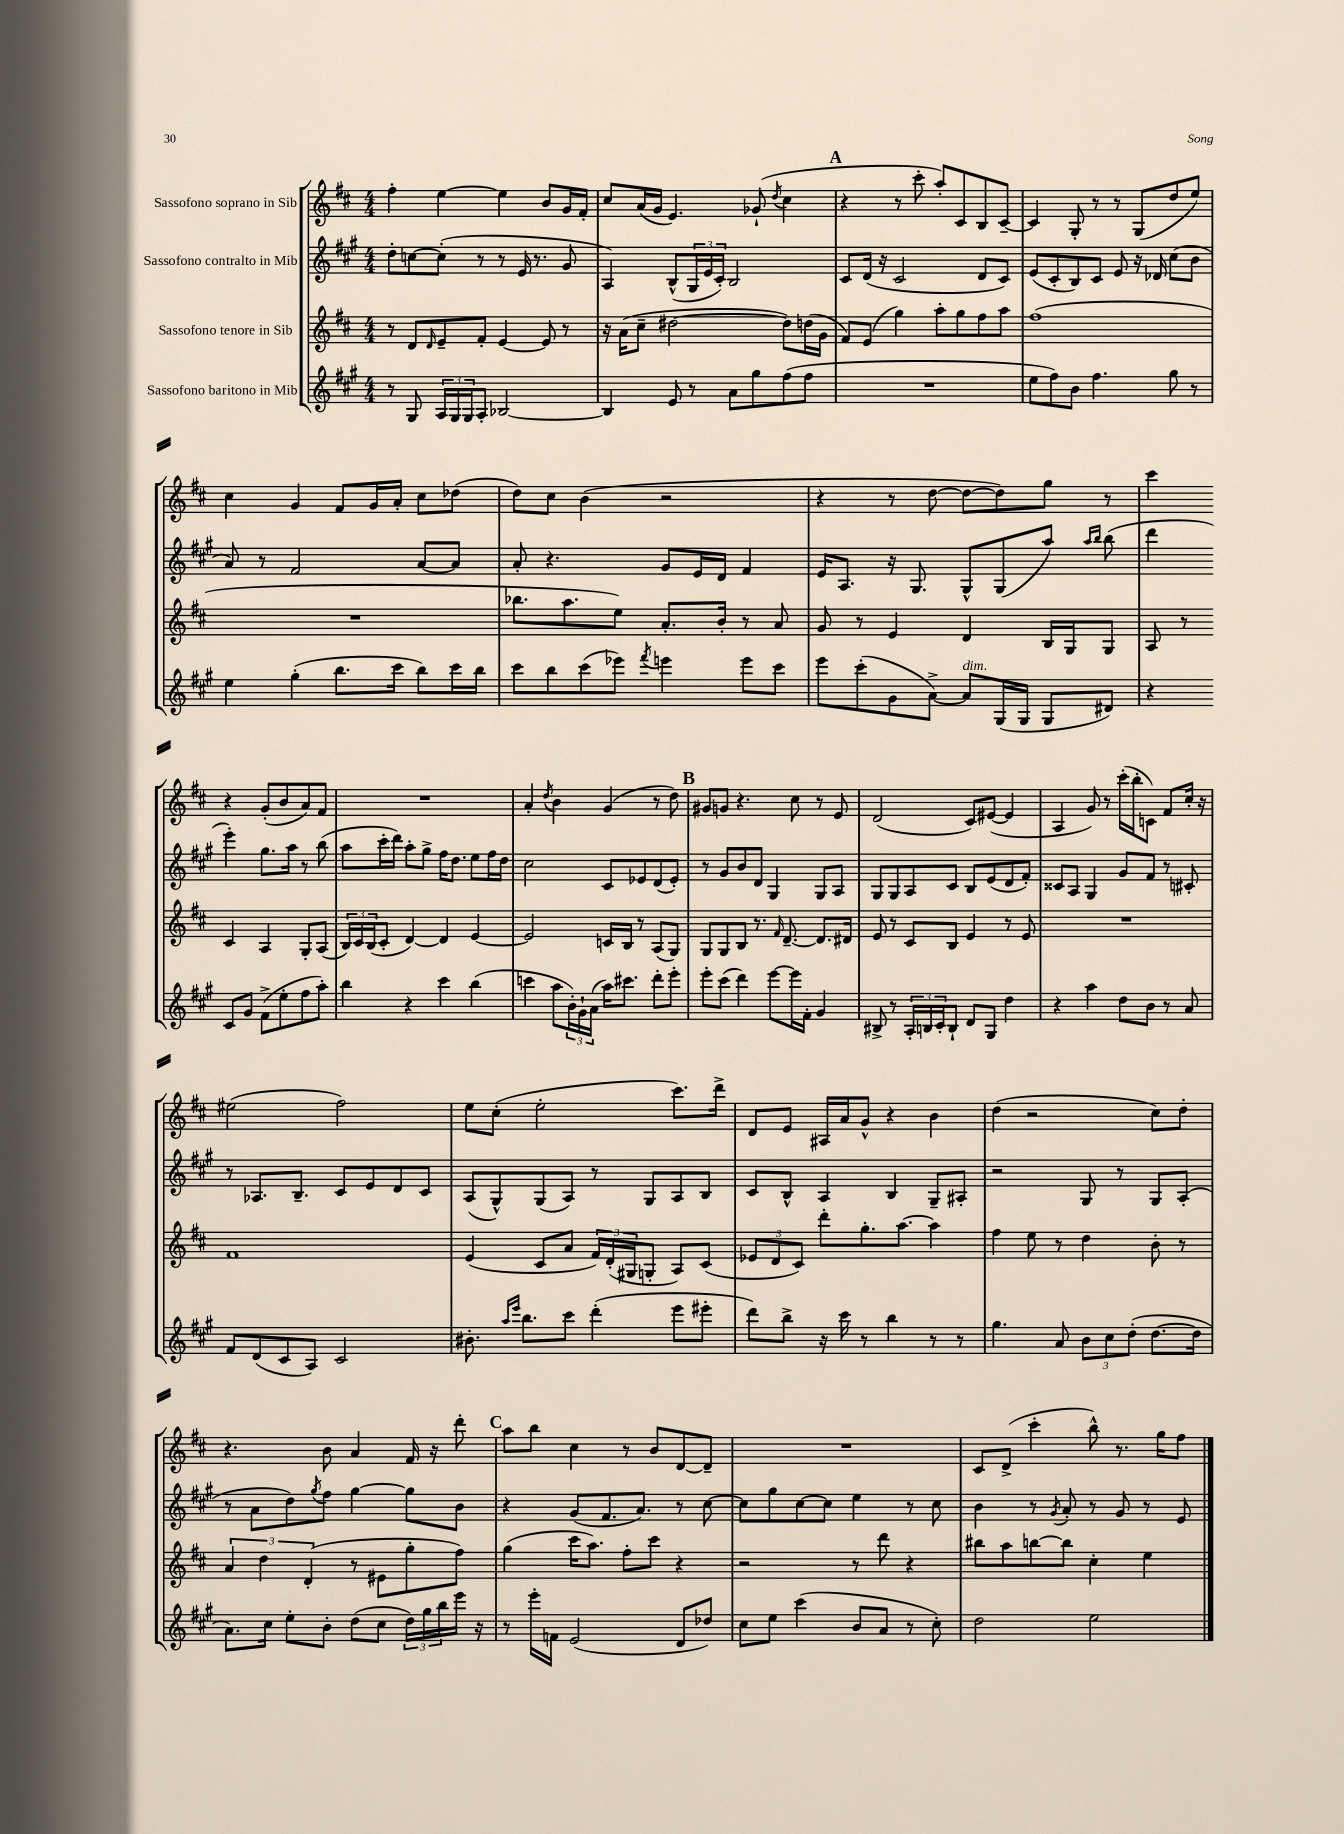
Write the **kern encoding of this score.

**kern	**kern	**kern	**kern
*staff4	*staff3	*staff2	*staff1
*clefG2	*clefG2	*clefG2	*clefG2
*k[f#c#g#]	*k[f#c#]	*k[f#c#g#]	*k[f#c#]
*M4/4	*M4/4	*M4/4	*M4/4
8r	8r	8dd'	4ff#'
8G#	8d	[8cc	.
.	16qqd	.	.
24A	8e~	(8cc']	[4ee
24G#	.	.	.
24G#	.	.	.
8A'	8f#'	8r	.
[2B-	[4e	8r	4ee]
.	.	16e	.
.	.	8.r	.
.	8e]	.	8b
.	8r	8g#	16g
.	.	.	16f#'
=	=	=	=
4B-]	16r	4A)	8cc#
.	(16a	.	.
.	8cc#~	.	(16a
.	.	.	16g
8e	[2dd#	(8B^^	4.e)
8r	.	24G#	.
.	.	24e	.
.	.	24c#')	.
8a	.	2B	.
8gg#	.	.	(8g-`
.	.	.	8qdd
(8ff#	8dd#])	.	4cc#
8ff#	(16dd	.	.
.	16g	.	.
=	=	=	=
1r	8f#)	8c#	4r
.	(8e	(16d	.
.	.	16r	.
.	4gg)	2c#	8r
.	.	.	8ccc#'
.	8aa'	.	8aa')
.	8gg	.	8c#
.	8ff#	8d	8B
.	8aa	8c#)	[8c#~
=	=	=	=
8ee	(1ff#	(8e	4c#]
8ff#)	.	8c#'	.
8b	.	8B)	8G'
4.ff#	.	8c#	8r
.	.	8e	8r
.	.	16r	(8G
.	.	16d-	.
8gg#	.	(8cc#	8dd
8r	.	8b	8ee)
=	=	=	=
4ee	1r	8a)	4cc#
.	.	8r	.
(4gg#'	.	2f#	4g
8.bb	.	.	8f#
.	.	.	16g
16ccc#	.	.	16a'
8bb)	.	[8a	8cc#
16ccc#	.	8a]	(8dd-
16bb	.	.	.
=	=	=	=
8ccc#	8.bb-	8a'	8dd)
8bb	.	4.r	8cc#
.	8.aa	.	.
(8ccc#	.	.	(4b
8eee-)	8ee)	.	.
8qfff#	.	.	.
4eee	8.a'	8g#	2r
.	.	16e	.
.	16b'	16d	.
8eee	8r	4f#	.
8ccc#	8a	.	.
=	=	=	=
8eee	8g	16e	4r
.	.	8.A	.
(8ccc#'	8r	.	.
8g#	4e	16r	8r
.	.	8.G#	.
[8a^)	.	.	[8dd
8a]	4d	8G#^^	8dd_
(16G#	.	(8G#	8dd])
16G#	.	.	.
8G#	16B	8aa)	8gg
.	16G	.	.
.	.	16qqaa	.
.	.	16qqbb	.
8d#)	8G	(8bb	8r
=	=	=	=
4r	8A	4ddd	4ccc#
.	8r	.	.
8c#	4c#	4eee')	4r
8g#	.	.	.
(8f#^	4A	8.gg#	(8g'
8ee'	.	.	8b
.	.	16aa	.
8ff#	8G'	8r	8a)
8aa')	(8A	(8bb	8f#
=	=	=	=
4bb	24B)	8aa	1r
.	24c#	.	.
.	(24B	.	.
.	8c#'	16ccc#'	.
.	.	16ddd)	.
4r	[4d)	8aa'	.
.	.	8gg#^	.
4ccc#	4d]	16ff#	.
.	.	8.dd	.
(4bb	[4e	8ee	.
.	.	16ff#	.
.	.	16dd	.
=	=	=	=
4ccc	2e]	2cc#	4a'
.	.	.	8qdd
8aa	.	.	4b
24b')	.	.	.
24g#`	.	.	.
(24a	.	.	.
16aa)	16c	8c#	(4g
8.ccc#	16B	.	.
.	8r	8e-	.
8ddd'	(8A	(8d	8r
8eee'	8G)	8e-')	8dd)
=	=	=	=
8eee'	8G	8r	8g#
(8ccc#	8G	8g#	8g
4ddd)	8B	8b	4.r
.	8.r	8d	.
[8eee	.	4G#	.
.	16qqf#	.	.
.	[8.d~	.	.
16eee]	.	.	8cc#
16f#'	.	.	.
4g#	8.d]	8G#	8r
.	.	8A	8e
.	16d#	.	.
=	=	=	=
8B#^	8e	8G#	(2d
8r	8r	8G#	.
24A'	8c#	8A	.
24B	.	.	.
24c#'	.	.	.
8B`	8B	8c#	.
8d	4e	8B	8c#)
8G#	.	(8e	([8e#
4dd	8r	8d	4e#]
.	8e	8f#')	.
=	=	=	=
4r	1r	8c##	4A
.	.	8A	.
4aa	.	4G#	8g)
.	.	.	8r
8dd	.	8g#	(16ccc#'
.	.	.	16bb'
8b	.	8f#	8c)
8r	.	8r	8f#
8a	.	8c#'	16cc#'
.	.	.	16r
=	=	=	=
8f#	1f#	8r	(2ee#
(8d	.	8.A-	.
8c#	.	.	.
.	.	8.B~	.
8A)	.	.	.
2c#	.	8c#	2ff#)
.	.	8e	.
.	.	8d	.
.	.	8c#	.
=	=	=	=
8.b#'	(4e	(8A	8ee
.	.	8G#^^)	(8cc#'
16qqaa	.	.	.
16qqeee	.	.	.
8.bb	.	.	.
.	8c#	(8G#	2ee'
8ccc#	8a	8A)	.
(4ddd'	24f#)	8r	.
.	(24d'	.	.
.	24G#	.	.
.	8G'	8G#	.
8eee	8A)	8A	8.ccc#)
8eee#'	(8c#	8B	.
.	.	.	16ddd^
=	=	=	=
8ddd)	12e-	8c#	8d
.	12d	.	.
8bb^	.	8B^^	8e
.	12c#)	.	.
16r	8ddd'	4A	16A#
16ccc#	.	.	16a
8r	8.gg'	.	8g^^
4bb	.	4B	4r
.	[8.aa	.	.
8r	4aa]	8G#~	4b
8r	.	8A#'	.
=	=	=	=
4.gg#	4ff#	2r	(4dd
.	8ee	.	2r
8a	8r	.	.
12b	4dd	8G#	.
12cc#	.	.	.
.	.	8r	.
(12dd'	.	.	.
[8.dd	8b'	8G#	8cc#)
.	8r	(8A'	8dd'
16dd]	.	.	.
=	=	=	=
8.a)	6a	8r	4.r
.	.	8a	.
.	6dd	.	.
16cc#	.	.	.
8ee'	.	8dd)	.
.	(6d'	.	.
.	.	8qgg#	.
8b'	.	8ff#	8b
(8dd	8r	[4gg#	4a
8cc#	8e#	.	.
24dd)	8gg'	8gg#]	16f#
24gg#	.	.	.
.	.	.	16r
24bb	.	.	.
16eee	8ff#)	8b	8ddd'
16r	.	.	.
=	=	=	=
8r	(4gg	4r	8aa
16eee'	.	.	8bb
16f	.	.	.
(2e	16ccc#	(8g#	4cc#
.	8.aa)	.	.
.	.	8.f#	.
.	8ff#'	.	8r
.	.	8.a)	.
.	8ccc#	.	8b
8d	4r	8r	[8d
8dd-)	.	[8cc#	8d~]
=	=	=	=
8cc#	2r	8cc#]	1r
8ee	.	8gg#	.
(4ccc#	.	[8cc#	.
.	.	8cc#]	.
8b	8r	4ee	.
8a	8ddd	.	.
8r	4r	8r	.
8cc#')	.	8cc#	.
=	=	=	=
2dd	8bb#	4b	8c#
.	8aa	.	(8d^
.	[8bb	8r	4ccc#'
.	.	8qg#	.
.	8bb]	8a'	.
2ee	4cc#'	8r	8bb^^)
.	.	8g#	8.r
.	4ee	8r	.
.	.	.	16gg
.	.	8e	8ff#
==	==	==	==
*-	*-	*-	*-
